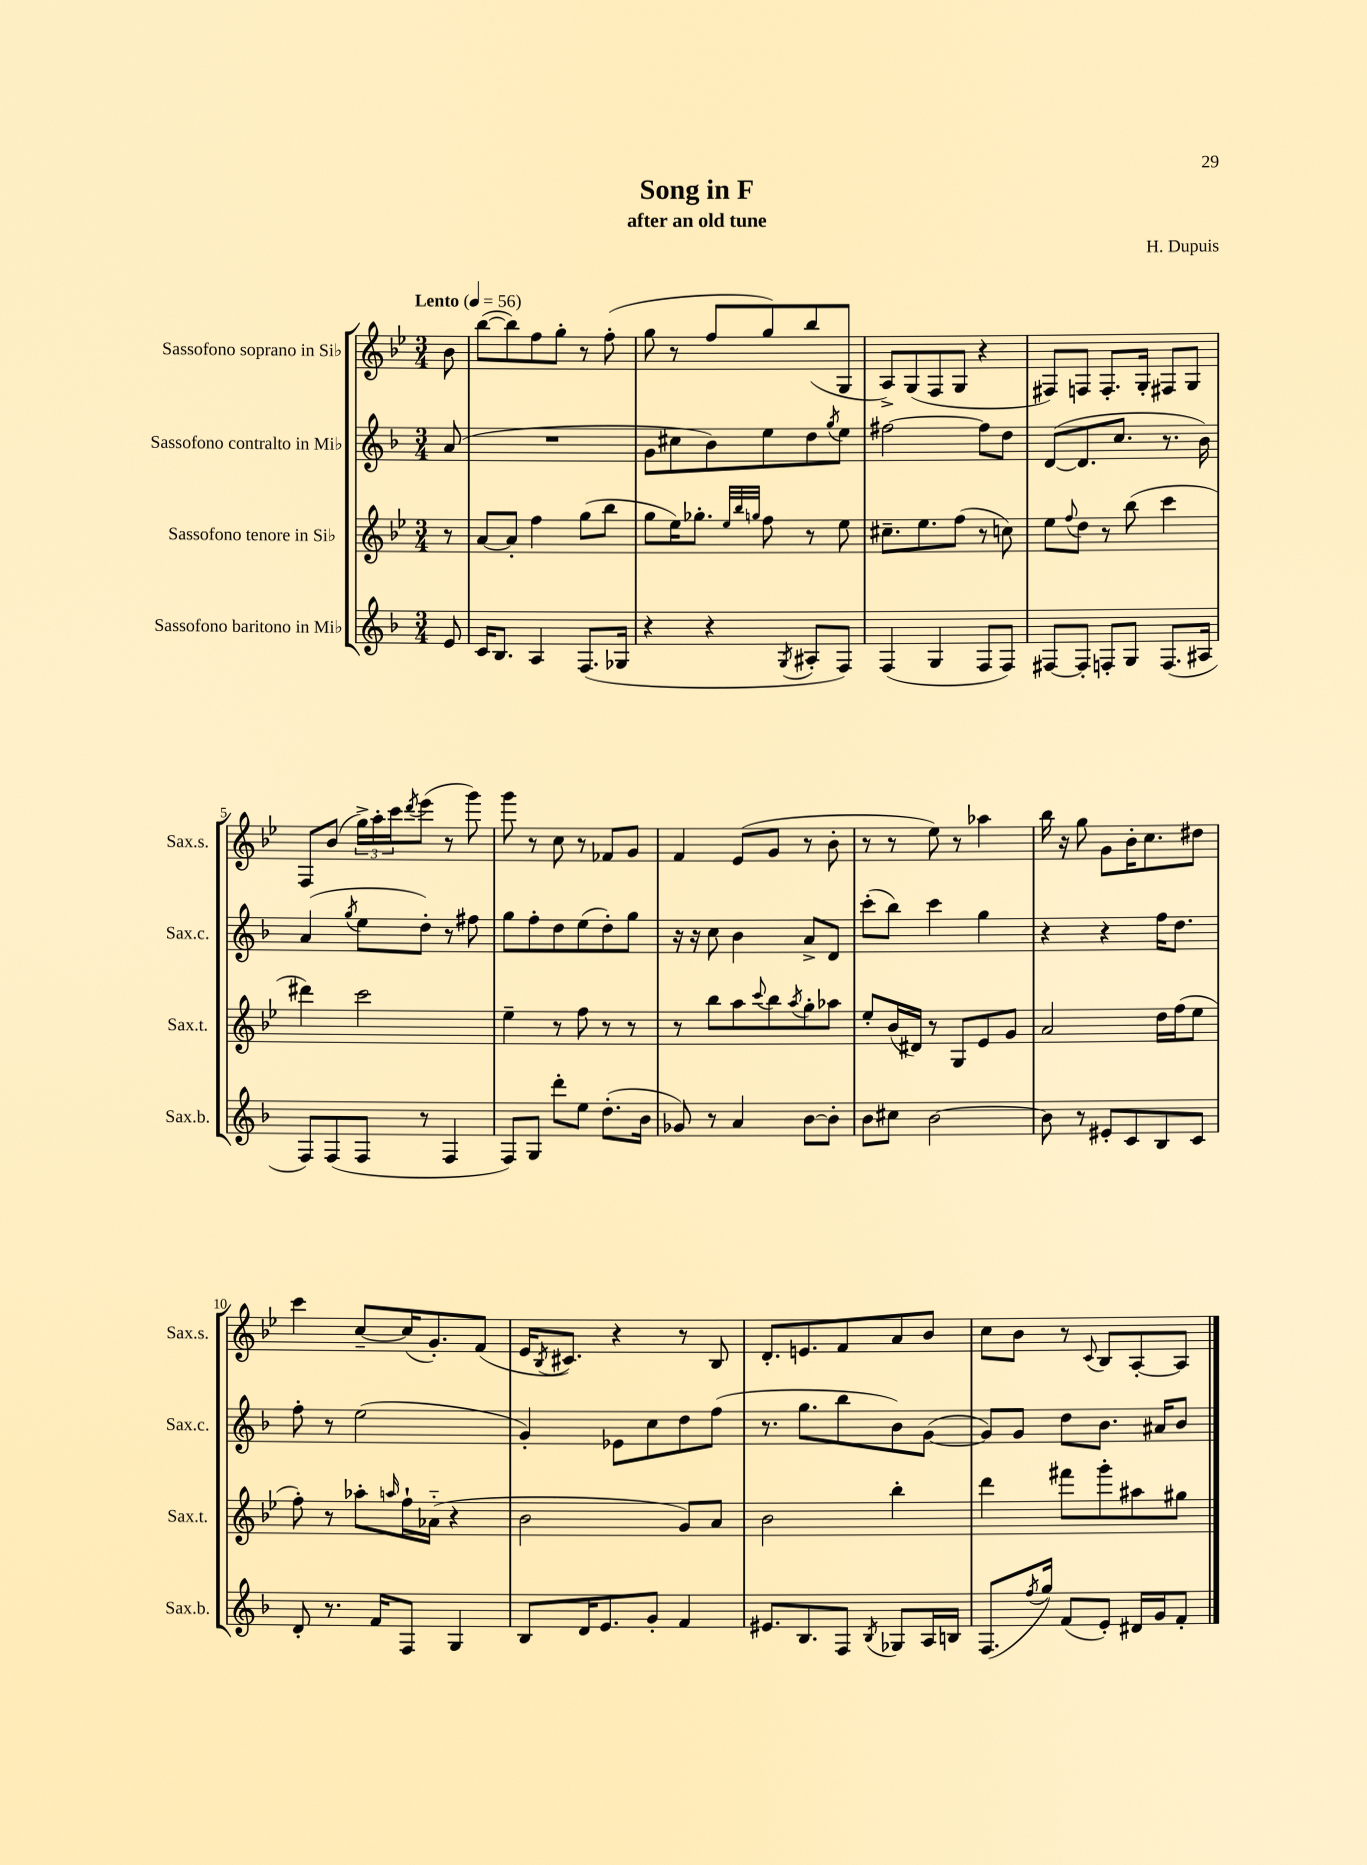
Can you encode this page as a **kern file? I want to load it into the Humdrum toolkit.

**kern	**kern	**kern	**kern
*staff4	*staff3	*staff2	*staff1
*clefG2	*clefG2	*clefG2	*clefG2
*k[b-]	*k[b-e-]	*k[b-]	*k[b-e-]
*M3/4	*M3/4	*M3/4	*M3/4
*MM56	*MM56	*MM56	*MM56
8e	8r	(8a	8b-
=	=	=	=
16c	[8a	2.r	([8bb-
8.B-	.	.	.
.	8a']	.	8bb-])
4A	4ff	.	8ff
.	.	.	8gg'
(8.F	(8gg	.	8r
.	8bb-	.	(8ff'
16G-	.	.	.
=	=	=	=
4r	8gg	8g	8gg
.	16ee-)	8cc#	8r
.	8.gg-'	.	.
4r	.	8b-)	8ff
.	32qqee-	.	.
.	32qqbb-	.	.
.	32qqgg	.	.
.	8ff	8ee	8gg)
8qG	.	.	.
8A#'	8r	8dd	(8bb-
.	.	8qgg	.
8F)	8ee-	8ee	8G
=	=	=	=
(4F	8.cc#~	[2ff#	8A^)
.	.	.	(8G
.	8.ee-	.	.
4G	.	.	8F
.	(8ff	.	8G
8F	8r	8ff#]	4r
8F)	8cc)	8dd	.
=	=	=	=
[8F#	8ee-	([8d	8F#)
.	8qqff	.	.
8F#']	8dd	8.d]	8F
8F'	8r	.	8.F'
.	.	8.cc	.
8G	(8bb-	.	.
.	.	.	16G'
(8.F	4ccc	8.r	8F#
.	.	.	8G
16A#	.	16b-)	.
=	=	=	=
8F)	4ddd#)	(4a	8F
(8F	.	.	(8b-
.	.	8qgg	.
8F	2ccc	8ee	24gg^)
.	.	.	24aa'
.	.	.	24ccc
.	.	.	8qddd
8r	.	8dd')	(8eee-
4F	.	8r	8r
.	.	8ff#	8ggg)
=	=	=	=
8F)	4ee-~	8gg	8ggg
8G	.	8ff'	8r
8ddd'	8r	8dd	8cc
8ee	8ff	(8ee	8r
(8.dd'	8r	8dd')	8f-
.	8r	8gg	8g
16b-	.	.	.
=	=	=	=
8g-)	8r	16r	4f
.	.	16r	.
8r	8bb-	8cc	.
4a	8aa	4b-	(8e-
.	8qqccc	.	.
.	8bb-	.	8g
.	8qaa	.	.
[8b-	8gg'	8a^	8r
8b-']	8aa-	8d	8b-'
=	=	=	=
8b-	8ee-'	(8ccc'	8r
8cc#	(16b-	8bb-)	8r
.	16d#)	.	.
[2b-	8r	4ccc	8ee-)
.	8G	.	8r
.	8e-	4gg	4aa-
.	8g	.	.
=	=	=	=
8b-]	2a	4r	16bb-
.	.	.	16r
8r	.	.	8gg
8e#'	.	4r	8g
8c	.	.	16b-'
.	.	.	8.cc
8B-	16dd	16ff	.
.	(16ff	8.dd	.
8c	8ee-	.	8dd#
=	=	=	=
8d'	8ff')	8ff'	4ccc
8.r	8r	8r	.
.	8aa-'	(2ee	[8cc~
16f	.	.	.
.	16qqaa	.	.
8F	16ff`	.	(16cc]
.	(16a-'~	.	8.g')
4G	4r	.	.
.	.	.	(8f
=	=	=	=
8B-	2b-	4g')	16e-
.	.	.	8qB-
.	.	.	8.c#)
16d	.	.	.
8.e	.	.	.
.	.	8e-	4r
8g'	.	8cc	.
4f	8g)	8dd	8r
.	8a	(8ff	8B-
=	=	=	=
8.e#	2b-	8.r	8.d'
8.B-	.	8.gg	8.e
8F	.	8bb-	8f
8qB-	.	.	.
8G-	4bb-'	8b-)	8a
16A	.	([8g	8b-
16B	.	.	.
=	=	=	=
(8.F	4ddd	8g])	8cc
.	.	8g	8b-
8qff	.	.	.
16gg)	.	.	.
(8f	8fff#	8dd	8r
.	.	.	8qqc
8e')	8ggg'	8.b-	8B-
16d#	8aa#	.	[8A'
16g	.	16a#	.
8f'	8gg#	8b-	8A]
==	==	==	==
*-	*-	*-	*-
